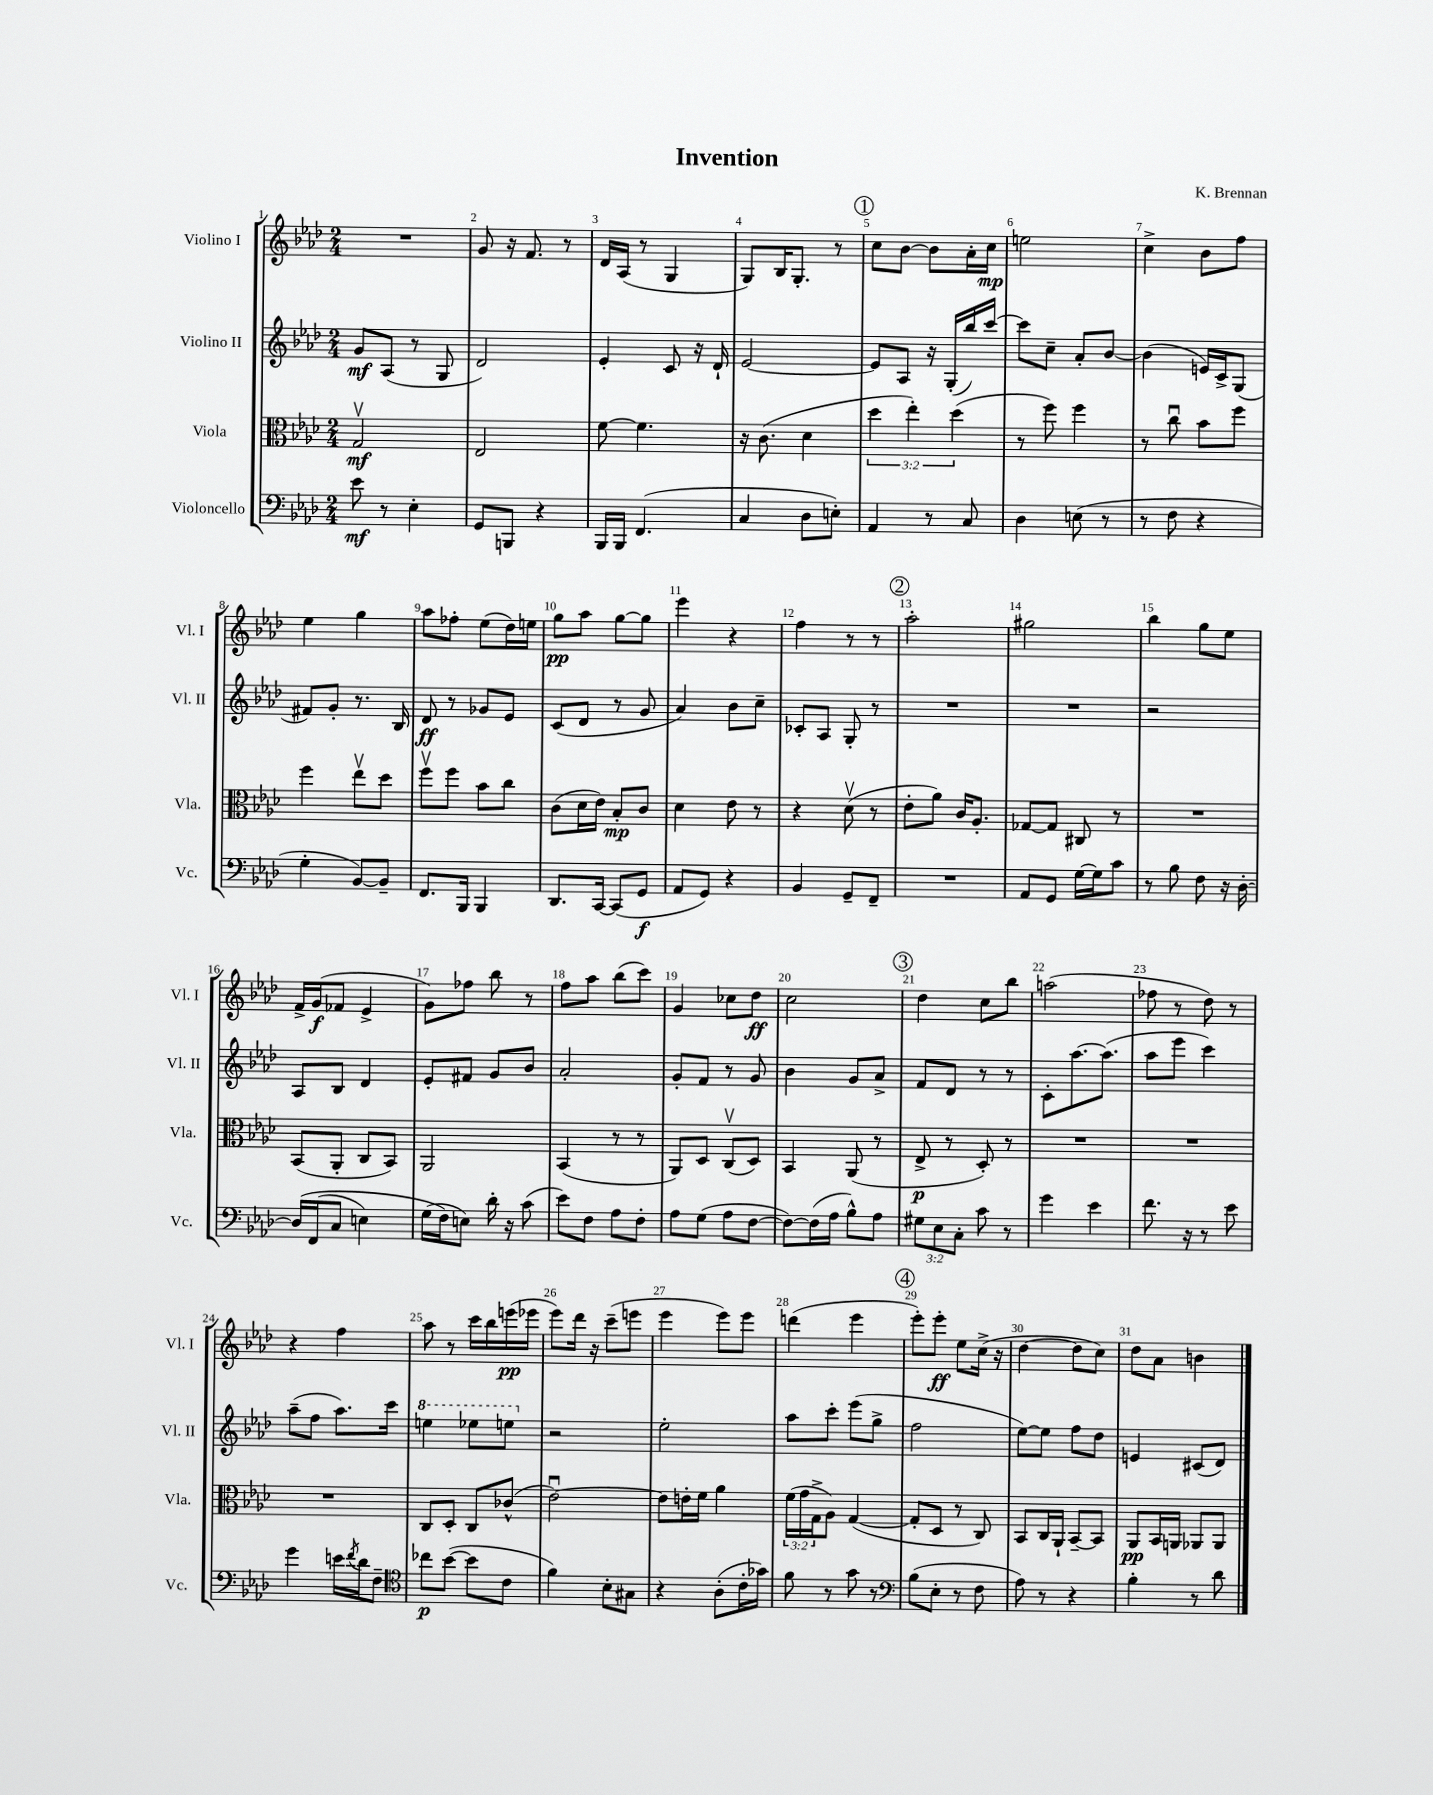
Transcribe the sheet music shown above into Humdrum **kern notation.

**kern	**kern	**kern	**kern
*staff4	*staff3	*staff2	*staff1
*clefF4	*clefC3	*clefG2	*clefG2
*k[b-e-a-d-]	*k[b-e-a-d-]	*k[b-e-a-d-]	*k[b-e-a-d-]
*M2/4	*M2/4	*M2/4	*M2/4
8e-	2Gv	8g	2r
8r	.	(8A-	.
4E-'	.	8r	.
.	.	8G	.
=	=	=	=
8GG	2E-	2d-)	8g
8BBB	.	.	16r
.	.	.	8.f
4r	.	.	.
.	.	.	8r
=	=	=	=
16BBB-	[8f	4e-'	16d-
16BBB-	.	.	(16A-
(4.FF	4.f]	.	8r
.	.	8c	4G
.	.	16r	.
.	.	16d-`	.
=	=	=	=
4C	16r	[2e-	8G)
.	(8.c	.	.
.	.	.	16B-
.	.	.	8.G'
8D-	4d-	.	.
8E')	.	.	8r
=	=	=	=
4AA-	6dd-	8e-]	8cc
.	.	8A-	[8b-
.	6ee-')	.	.
8r	.	16r	8b-]
.	.	(16G'	.
.	(6dd-	.	.
8C	.	16bb-)	16a-'
.	.	[16ccc	16cc
=	=	=	=
4D-	8r	8ccc]	2ee
.	8ff)	8cc~	.
(8E	4ff	8a-'	.
8r	.	[8b-	.
=	=	=	=
8r	8r	(4b-]	4cc^
8F	8ccu	.	.
4r	8b-	16e)	8b-
.	.	16c^	.
.	8ff	(8G	8ff
=	=	=	=
4G'	4ff	8f#)	4ee-
.	.	8g'	.
[8BB-)	8ee-v	8.r	4gg
8BB-~]	8dd-	.	.
.	.	16B-	.
=	=	=	=
8.FF	8ffv	8d-	8aa-
.	8ff	8r	8ff-'
16BBB-	.	.	.
4BBB-	8b-	8g-	(8ee-
.	8cc	8e-	16dd-)
.	.	.	16ee
=	=	=	=
8.DD-	(8c	(8c	8gg
.	16d-	8d-	8aa-
[16CC	16e-)	.	.
(8CC]	8B-'	8r	[8gg
8GG	8c	8g	8gg]
=	=	=	=
8AA-	4d-	4a-)	4eee-
8GG)	.	.	.
4r	8e-	8b-	4r
.	8r	8cc~	.
=	=	=	=
4BB-	4r	8c-'	4ff
.	.	8A-	.
8GG~	(8d-v	8G'	8r
8FF~	8r	8r	8r
=	=	=	=
2r	8e-'	2r	2aa-'
.	8a-)	.	.
.	16c	.	.
.	8.A-'	.	.
=	=	=	=
8AA-	[8G-	2r	2gg#
8GG	8G-]	.	.
[16G	8C#	.	.
16G]	.	.	.
8c	8r	.	.
=	=	=	=
8r	2r	2r	4bb-
8B-	.	.	.
8F	.	.	8gg
16r	.	.	8ee-
[16D-'	.	.	.
=	=	=	=
&(16D-]	(8BB-	8A-	16f^
(16FF	.	.	(16g
8C	8AA-'	8B-	8f-
4E)	8C	4d-	4e-^
.	8BB-)	.	.
=	=	=	=
(16G	2AA-	8e-'	8g)
16F&)	.	.	.
8E)	.	8f#	8ff-
16d-'	.	8g	8bb-
16r	.	.	.
(8c	.	8b-	8r
=	=	=	=
8e-)	(4BB-	2a-'	8ff
8F	.	.	8aa-
8A-	8r	.	(8bb-
8F'	8r	.	8ccc)
=	=	=	=
8A-	8AA-)	8g'	4g
(8G	8D-	8f	.
8A-	(8Cv	8r	8cc-
[8F	8D-)	8g	8dd-
=	=	=	=
8F_)	4BB-	4b-	2cc
(16F]	.	.	.
16A-	.	.	.
8B-^^)	(8AA-	8g	.
8A-	8r	8a-^	.
=	=	=	=
12G#	8E-^	8f	4dd-
12E-	.	.	.
.	8r	8d-	.
12C'	.	.	.
8c	8D-')	8r	8cc
8r	8r	8r	8bb-
=	=	=	=
4g	2r	8c'	(2aa
.	.	[8.aa-	.
4e-	.	.	.
.	.	(8.aa-]	.
=	=	=	=
8.f	2r	8aa-	8ff-
.	.	8eee-	8r
16r	.	.	.
8r	.	4ccc)	8dd-)
8e-	.	.	8r
=	=	=	=
4g	2r	(8aa-~	4r
.	.	8ff	.
16e	.	8.aa-)	4ff
8qf	.	.	.
16d-	.	.	.
8F~	.	.	.
.	.	16ccc	.
=	=	=	=
*clefC4	*	*	*
8cc-	8C	4eee	8aa-
([8b-	8D-'	.	8r
8b-]	8C	8eee-	16ccc
.	.	.	16bb-
8c	(8c-^^	8eee	(16eee
.	.	.	16eee-
=	=	=	=
4f)	[2e-u)	2r	8eee-)
.	.	.	16ddd-
.	.	.	16r
8B-'	.	.	(8ccc~
8G#	.	.	8eee
=	=	=	=
4r	8e-]	2ee-'	4eee-
.	16e'	.	.
.	16f	.	.
(8A-'	4a-	.	8eee-)
16c'	.	.	8eee-
16g-)	.	.	.
=	=	=	=
8f	(24f	8aa-	(4ddd
.	24g	.	.
.	24G^	.	.
8r	8A-)	8ccc'	.
8g	([4G	(8eee-	4eee-
8r	.	8gg^	.
=	=	=	=
*clefF4	*	*	*
(8B-	8G']	2ff	8eee-')
8E-'	8D-	.	8eee-'
8r	8r	.	8ee-
8F	8C)	.	(16cc^
.	.	.	16r
=	=	=	=
8A-)	8BB-	[8ee-)	[4dd-
8r	16C	8ee-]	.
.	16AA-`	.	.
4r	[8BB-~	8ff	8dd-]
.	8BB-]	8dd-	8cc)
=	=	=	=
4B-'	8AA-	4e	8dd-
.	16BB-	.	8a-
.	16AA	.	.
8r	8AA-	(8c#	4b
8d-	8AA-	8d-)	.
==	==	==	==
*-	*-	*-	*-
